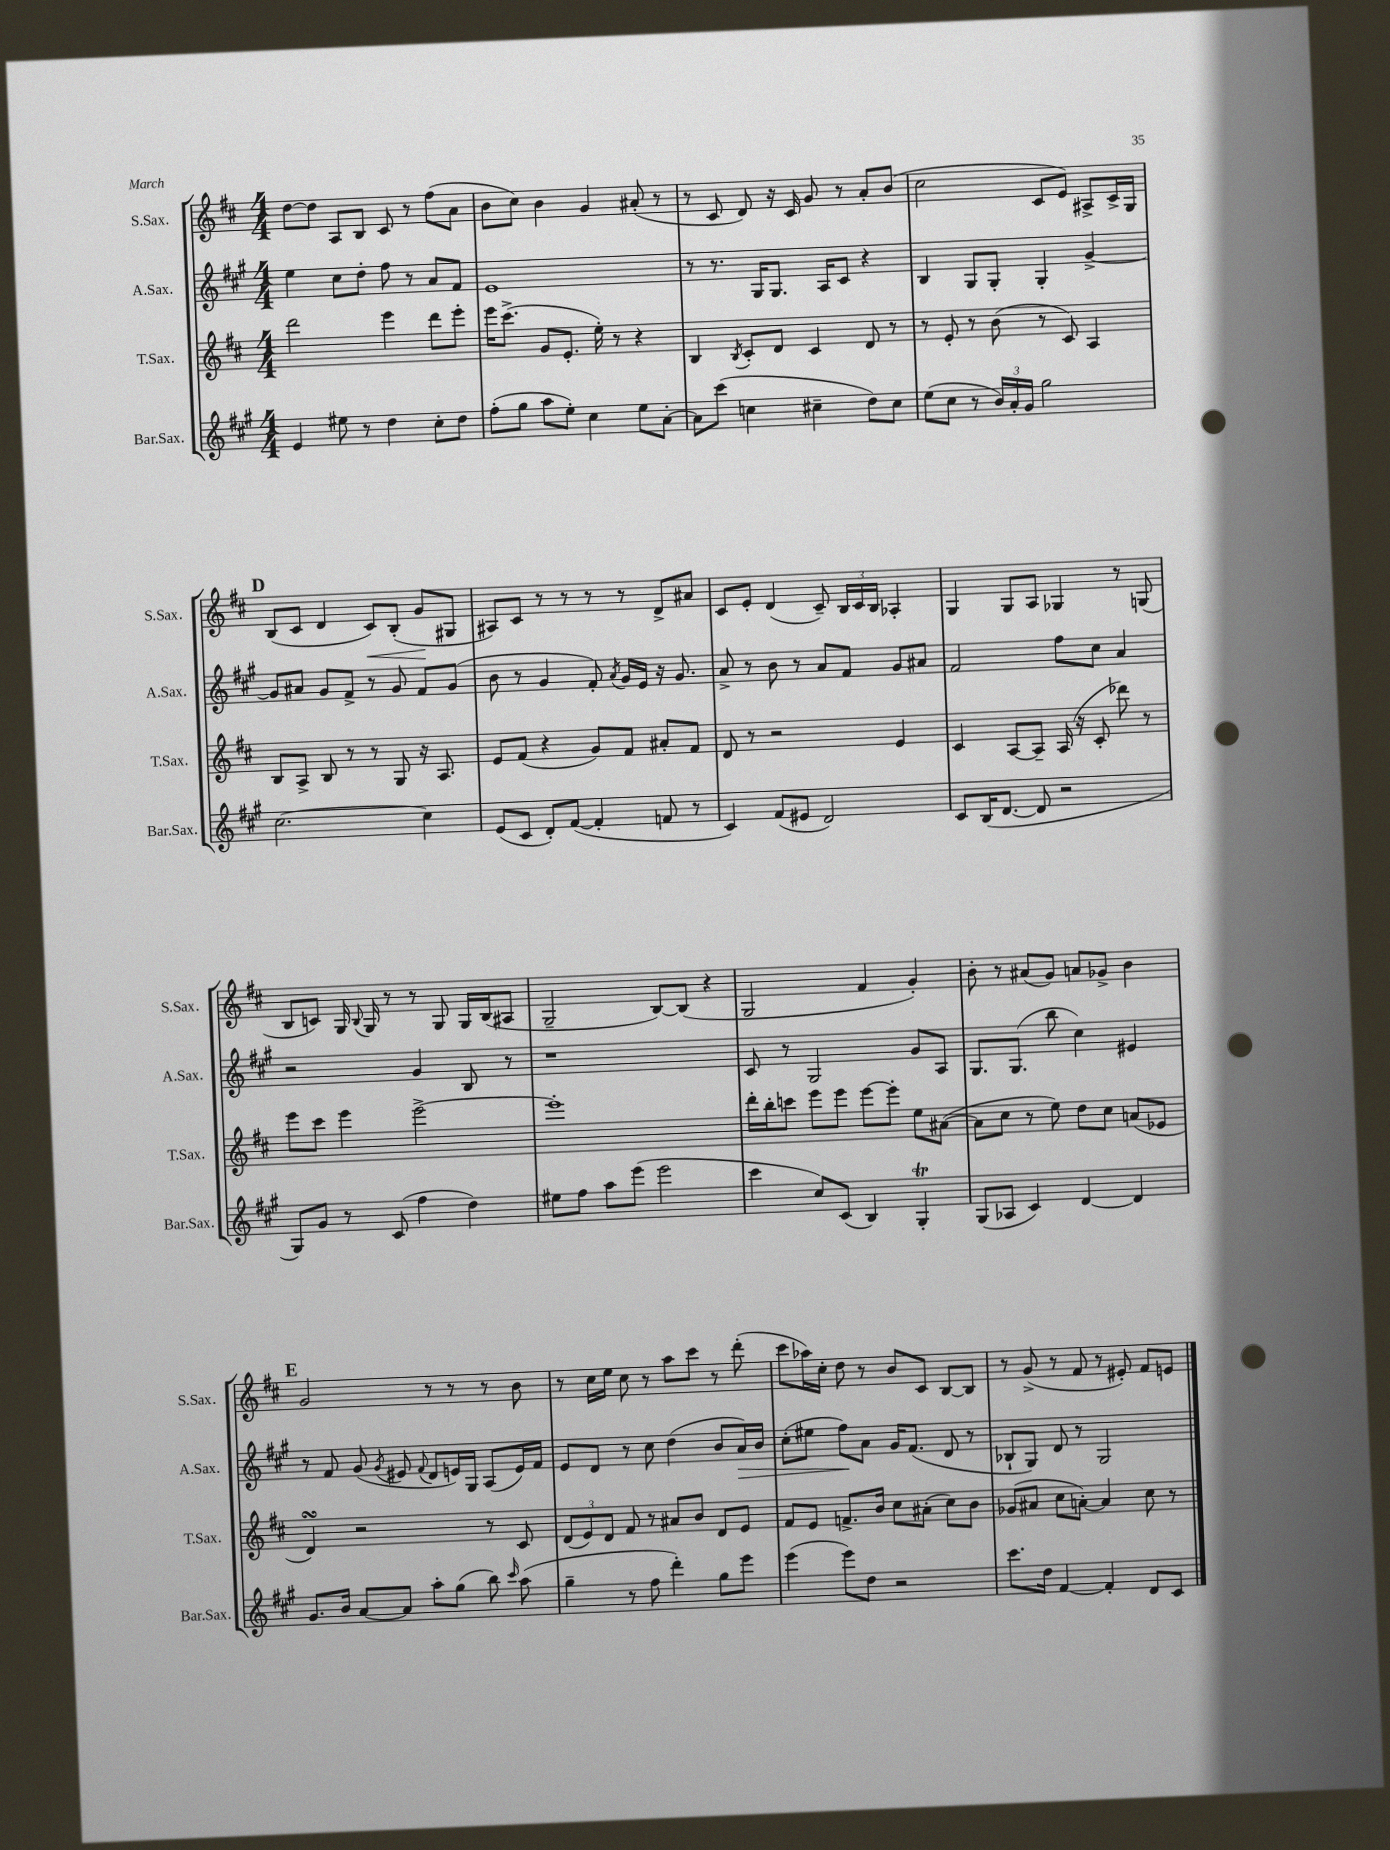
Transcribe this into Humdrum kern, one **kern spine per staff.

**kern	**kern	**kern	**kern
*staff4	*staff3	*staff2	*staff1
*clefG2	*clefG2	*clefG2	*clefG2
*k[f#c#g#]	*k[f#c#]	*k[f#c#g#]	*k[f#c#]
*M4/4	*M4/4	*M4/4	*M4/4
4e/	2ddd\	4ee\	[8dd\L
.	.	.	8dd\]J
8ee#\	.	8cc#\L	8A/L
8r	.	8dd'\J	8B/J
4dd\	4eee\	8ff#\	8c#/
.	.	8r	8r
8cc#'\L	8ddd\L	8a/L	(8ff#\L
8dd\J	8eee'\J	8f#/J	8a\J
=	=	=	=
(8ff#'\L	16eee\LK	1e	8b\L
.	(8.ccc#^\J	.	.
8gg#\J	.	.	8cc#\J)
8aa\L	8g/L	.	4b\
8ee'\J)	8.e'/J	.	.
4cc#\	.	.	4g/
.	16ee'\)	.	.
.	8r	.	.
8ee\L	4r	.	(8a#'/
[8a'\J	.	.	8r
=	=	=	=
8a\]L	4B/	8r	8r
(8ccc#\J	.	8.r	8c#/
.	8qB/	.	.
4cc\	8c#'/L	.	8d/)
.	.	16G#/LK	.
.	8d/J	8.G#/J	16r
.	.	.	16c#/
4cc#~\	4c#/	.	8g/
.	.	16A/LK	.
.	.	8c#/J	8r
8dd\L)	8d/	4r	8a'/L
8cc#\J	8r	.	(8b/J
=	=	=	=
(8ee\L	8r	4B/	2cc#\
8cc#\J	8e'/	.	.
8r	8r	8G#/L	.
24b/LL)	(8b\	8G#'/J	.
24a'/	.	.	.
24g#/JJ	.	.	.
2gg#\	8r	4G#'/	8c#/L
.	8c#/)	.	8e/J)
.	4A/	[4g#^/	8A#^/L
.	.	.	16c#^/L
.	.	.	16G/JJ
=	=	=	=
[2.cc#\	8B/L	8g#/]L	(8B/L
.	8A^/J	8a#/J	8c#/J
.	8B/	8g#/L	4d/
.	8r	8f#^/J	.
.	8r	8r	8c#/L)
.	8G/	8g#/	(8B'/J
4cc#\]	16r	8f#/L	8g/L
.	8.A/	.	.
.	.	(8g#/J	8G#/J
=	=	=	=
(8e/L	8e/L	8b\	8A#/L)
8c#/J	(8f#/J	8r	8c#/J
8d'/L)	4r	4g#/	8r
([8f#/J	.	.	8r
4f#'/]	8g/L)	8f#'/)	8r
.	.	8qa/	.
.	8f#/J	16g#/LL	8r
.	.	16e/JJ	.
8f/	8a#'/L	16r	8d^/L
.	.	8.g#/	.
8r	8f#/J	.	8a#/J
=	=	=	=
4c#/)	8d/	8a^/	8c#/L
.	8r	8r	8e'/J
(8f#/L	2r	8b\	(4d/
8e#/J	.	8r	.
2d/)	.	8a/L	8c#~/)
.	.	8f#/J	24B/LL
.	.	.	24c#/
.	.	.	24B/JJ
.	4e/	8g#/L	4A-'/
.	.	8a#/J	.
=	=	=	=
8c#/L	4c#/	2f#/	4G/
(16B/K	.	.	.
[8.d/J	.	.	.
.	[8A/L	.	8G/L
8d/]	8A~/]J	.	8A/J
2r	(16A/	8ff#\L	4G-/
.	16r	.	.
.	8c#'/	8cc#\J	.
.	8ddd-\)	4a/	8r
.	8r	.	(8G/
=	=	=	=
8G#/L)	8eee\L	2r	8B/L
8g#/J	8ccc#\J	.	8c/J)
8r	4eee\	.	16G/
.	.	.	8qqB/
.	.	.	16G/
(8c#/	.	.	8r
4ff#\	[2eee^\	4g#/	8r
.	.	.	8G/
4dd\)	.	8B/	16G/LL
.	.	.	(16B/J
.	.	8r	8A#/J
=	=	=	=
8ee#\L	1eee']	1r	2G~/
8ff#\J	.	.	.
8aa\L	.	.	.
(8eee\J	.	.	.
2eee\	.	.	[8B/L)
.	.	.	(8B/]J
.	.	.	4r
=	=	=	=
4ccc#\	16ddd'\LL	8c#/	2G/
.	16bb'\J	.	.
.	8ccc\J	8r	.
8cc#/L)	8eee\L	2G#/	.
(8c#/J	8eee\J	.	.
4B/)	[8eee\L	.	4f#/
.	8eee'\]J	.	.
4G#'/	8ee\L	8g#/L	4g'/)
.	([8a#\J	8A/J	.
=	=	=	=
(8G#/L	8a#\]L	8.G#/L	8b'\
8A-/J	8cc#\J	.	8r
.	.	(8.G#/J	.
4c#/)	8r	.	(8a#/L
.	8ee\)	8bb\	8g/J)
[4d/	8dd\L	4cc#\)	8a/L
.	8cc#\J	.	8g-^/J
4d/]	(8a/L	4e#/	4b\
.	8e-/J	.	.
=	=	=	=
8.g#/L	4d/)	8r	2g/
.	.	8f#/	.
16b/Jk	.	.	.
[8a/L	2r	(8g#/	.
.	.	8qg#/	.
8a/]J	.	8e#/	.
.	.	8qqf#/	.
8aa'\L	.	8d/L	8r
(8gg#\J	.	16e/L)	8r
.	.	16G#/JJ	.
8bb\)	8r	(8A/L	8r
16qqccc#/	.	.	.
(8aa\	8c#/	16e/L)	8b\
.	.	16f#/JJ	.
=	=	=	=
4gg#~\	(12d/L	8e/L	8r
.	12e/)	.	.
.	.	8d/J	16cc#\LL
.	12d/J	.	.
.	.	.	16ee\JJ
8r	8f#/	8r	8cc#\
8ff#\	8r	8cc#\	8r
4ddd'\)	8a#/L	(4dd\	8aa\L
.	8b/J	.	8ccc#\J
8gg#\L	8d/L	8b/L	8r
8eee\J	8e/J	16a/L)	(8ddd'\
.	.	16b/JJ	.
=	=	=	=
(4eee\	8f#/L	(8cc#'\L	8ccc#\L
.	8e/J	8ee#\J	16aa-\L)
.	.	.	16cc#'\JJ
8eee\L)	8.f^/L	8ff#\L)	8dd\
8dd\J	.	8a\J	8r
.	16b/Jk	.	.
2r	8cc#\L	16g#/LK	8b/L
.	.	(8.f#/J	.
.	(8a#'\J	.	8c#/J
.	8cc#\L)	8d/	[8B/L
.	8b\J	8r	8B/]J
=	=	=	=
8.ccc#\L	(8g-/L	8B-`/L	8r
.	8a#/J	8G#/J)	(8g^/
16dd\Jk	.	.	.
[4f#/	8cc#\L	8d/	8r
.	[8a'\J)	8r	8f#/
4f#'/]	4a/]	2G#/	8r
.	.	.	8e#'/)
8d/L	8cc#\	.	8f#/L
8c#/J	8r	.	8e/J
==	==	==	==
*-	*-	*-	*-
